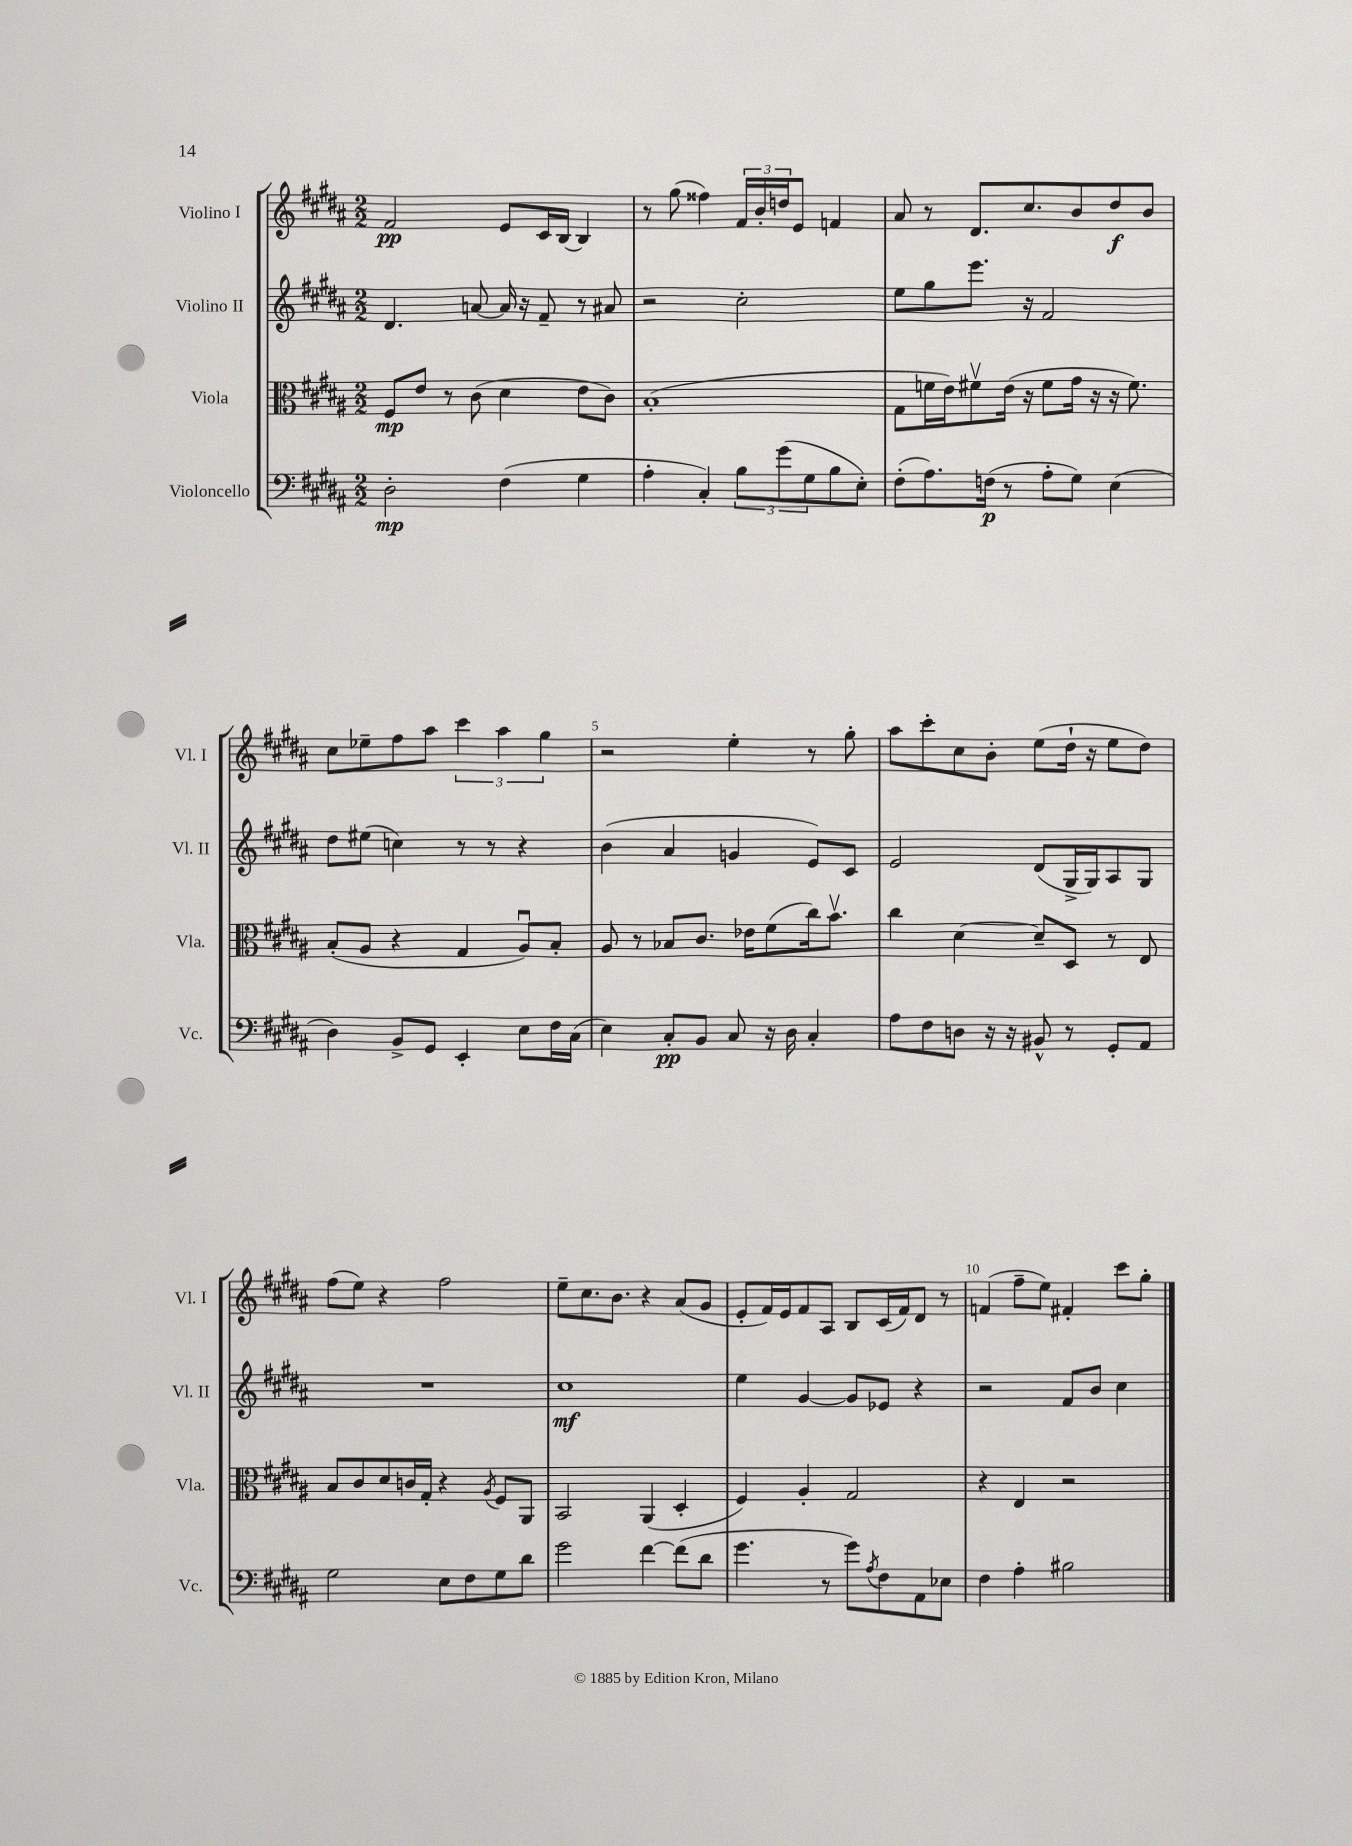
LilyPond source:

<<
\new StaffGroup <<
\new Staff = "s0" \with { instrumentName = "Violino I" shortInstrumentName = "Vl. I" } {
    \clef treble \key b \major \numericTimeSignature \time 2/2
    fis'2\pp e'8 cis'16 b16~ b4 |
    r8 gis''8( fisis''4) \tuplet 3/2 { fis'16 b'16-. d''16 } e'8 f'4 |
    ais'8 r8 dis'8. cis''8. b'8 dis''8\f b'8 |
    cis''8 ees''8-- fis''8 ais''8 \tuplet 3/2 { cis'''4 ais''4 gis''4 } |
    r2 e''4-. r8 gis''8-. |
    ais''8 cis'''8-. cis''8 b'8-. e''8( dis''16-! r16 e''8 dis''8) |
    fis''8( e''8) r4 fis''2 |
    e''8-- cis''8. b'8. r4 ais'8( gis'8 |
    e'8-. fis'16) e'16 fis'8 ais8 b8 cis'16( fis'16) dis'8 r8 |
    f'4( fis''8-- e''8) fis'4-. cis'''8 gis''8-. \bar "|." |
}
\new Staff = "s1" \with { instrumentName = "Violino II" shortInstrumentName = "Vl. II" } {
    \clef treble \key b \major \numericTimeSignature \time 2/2
    dis'4. a'8~ a'16 r16 fis'8-- r8 ais'8 |
    r2 cis''2-. |
    e''8 gis''8 e'''8. r16 fis'2 |
    dis''8 eis''8( c''4) r8 r8 r4 |
    b'4( ais'4 g'4 e'8) cis'8 |
    e'2 dis'8( gis16-> gis16) ais8 gis8 |
    R1 |
    cis''1\mf |
    e''4 gis'4~ gis'8 ees'8 r4 |
    r2 fis'8 b'8 cis''4 \bar "|." |
}
\new Staff = "s2" \with { instrumentName = "Viola" shortInstrumentName = "Vla." } {
    \clef alto \key b \major \numericTimeSignature \time 2/2
    fis8\mp e'8 r8 cis'8( dis'4 e'8 cis'8) |
    b1-.( |
    gis8 f'16 e'16) fis'8\upbow e'16( r16 fis'8 gis'16 r16 r16 fis'8.) |
    b8-.( ais8 r4 gis4 ais8\downbow) b8-. |
    ais8 r8 bes8 cis'8. ees'16 fis'8( cis''16) b'8.\upbow |
    cis''4 dis'4~ dis'8-- dis8 r8 e8 |
    b8 cis'8 dis'8 c'16 gis16-. r4 \acciaccatura { ais8 } fis8 ais,8 |
    b,2 ais,4( dis4-. |
    fis4) ais4-. gis2 |
    r4 e4 r2 \bar "|." |
}
\new Staff = "s3" \with { instrumentName = "Violoncello" shortInstrumentName = "Vc." } {
    \clef bass \key b \major \numericTimeSignature \time 2/2
    dis2-.\mp fis4( gis4 |
    ais4-. cis4-.) \tuplet 3/2 { b8 gis'8( gis8 } b8 e8-.) |
    fis8-.( ais8.) f16\p( r8 ais8-. gis8) e4( |
    dis4) b,8-> gis,8 e,4-. e8 fis16 cis16( |
    e4) cis8-.\pp b,8 cis8 r16 dis16 cis4-. |
    ais8 fis8 d8 r16 r16 bis,8-^ r8 gis,8-. ais,8 |
    gis2 e8 fis8 gis8 dis'8 |
    gis'2 fis'4~ fis'8( dis'8 |
    gis'4. r8 gis'8) \acciaccatura { ais8 } fis8 ais,8 ees8 |
    fis4 ais4-. bis2 \bar "|." |
}
>>
>>
\layout { \context { \Score \override BarNumber.break-visibility = ##(#f #t #t) barNumberVisibility = #(every-nth-bar-number-visible 5) } }
